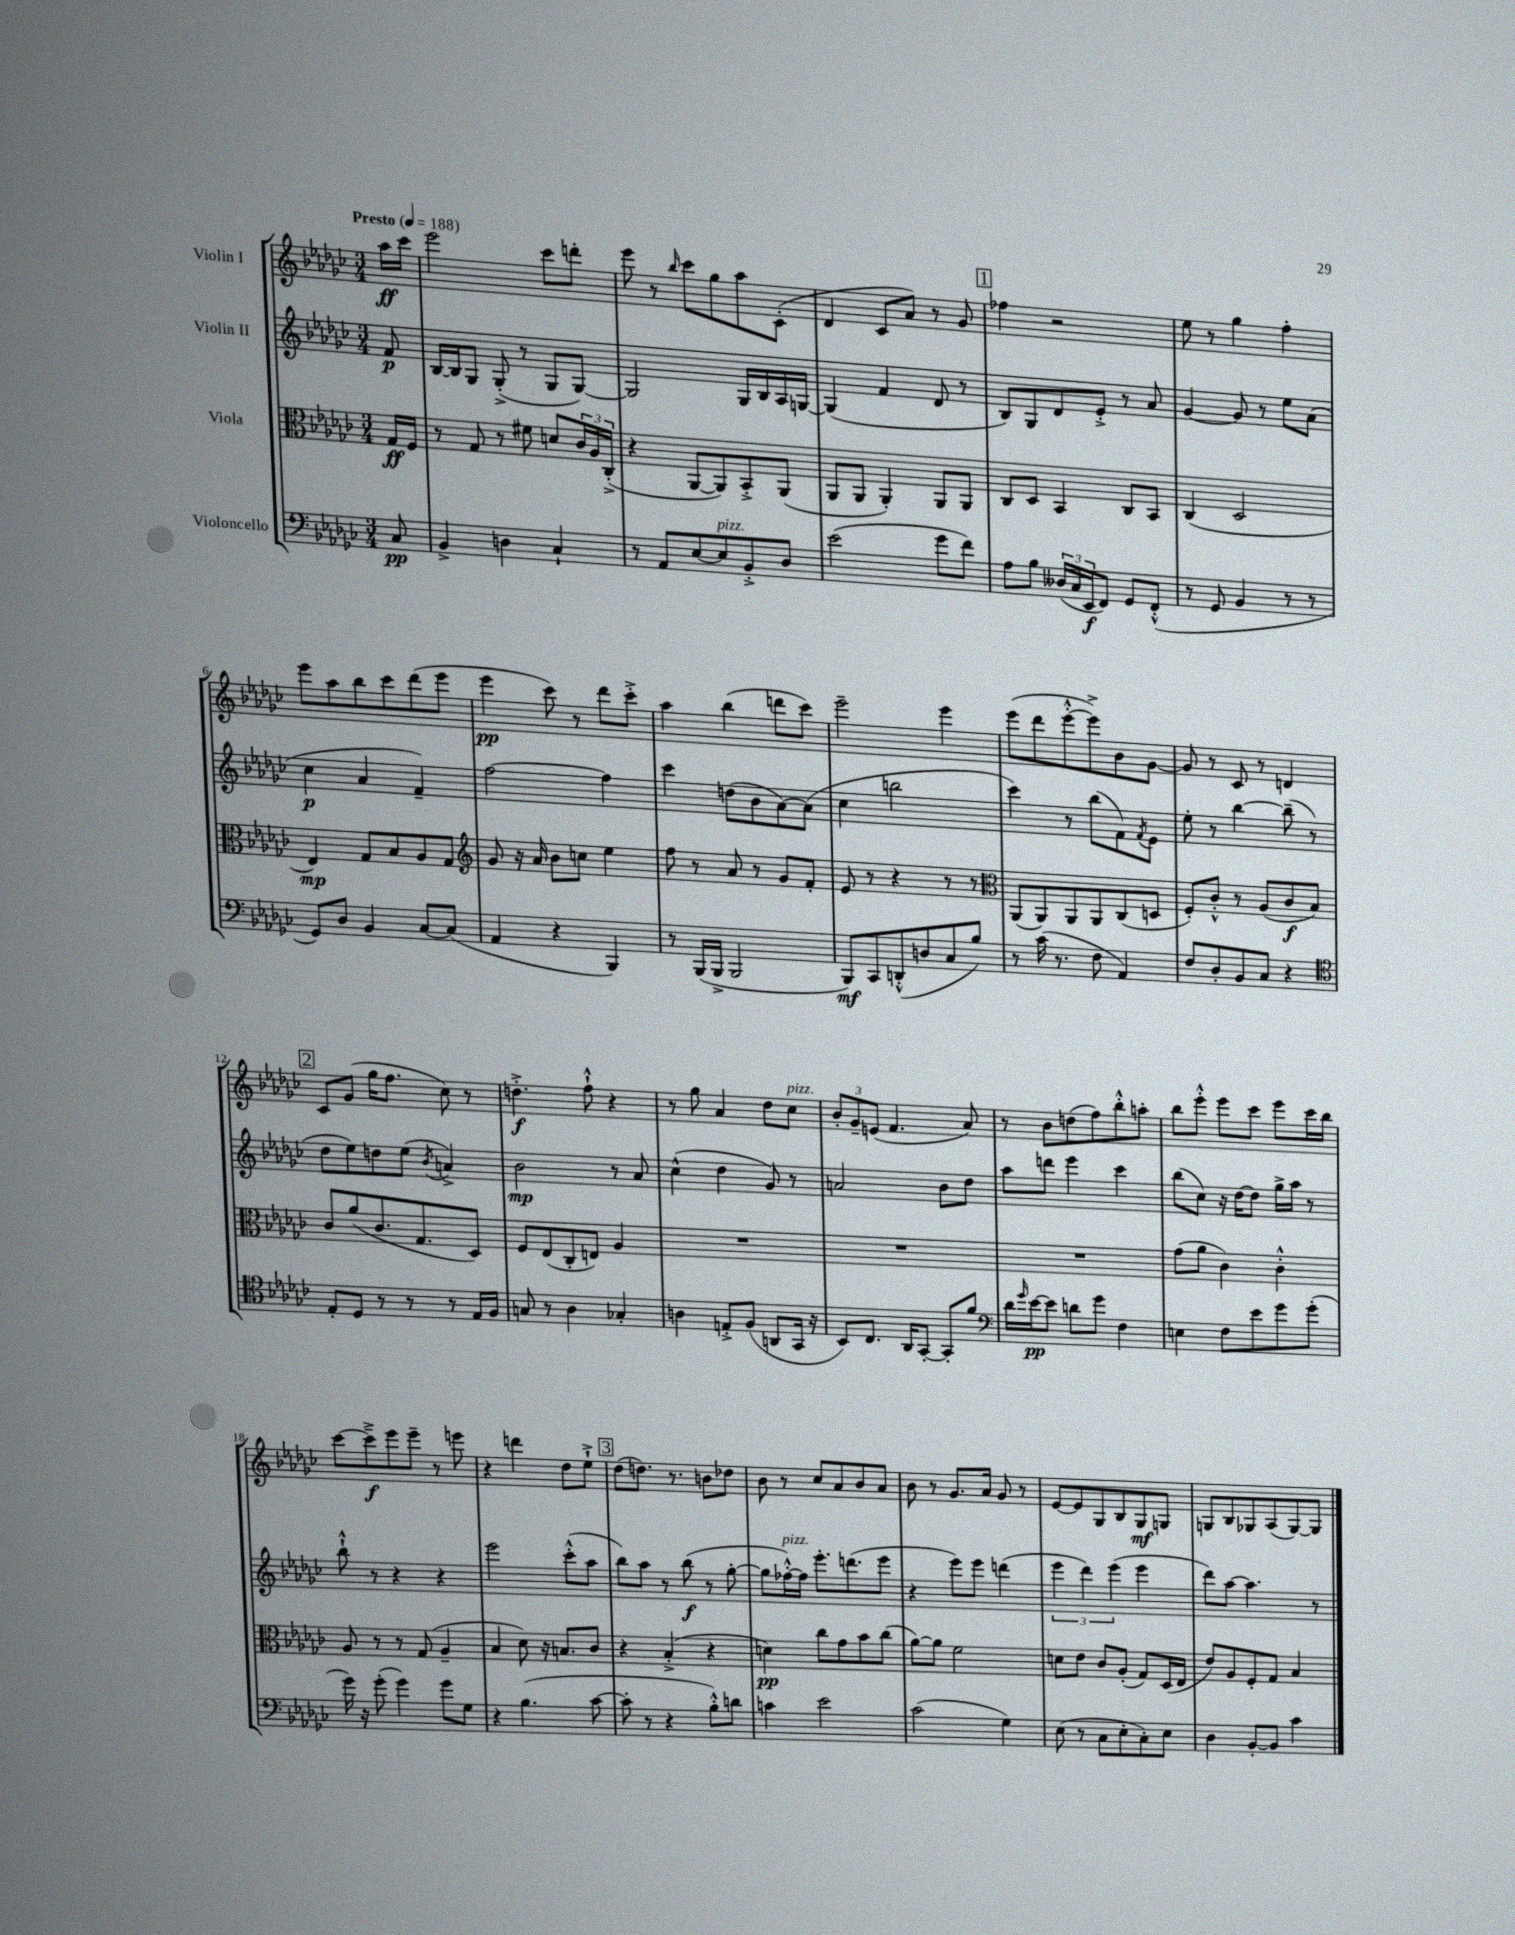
<<
\new StaffGroup <<
\new Staff = "s0" \with { instrumentName = "Violin I" } {
    \clef treble \key ges \major \numericTimeSignature \time 3/4 \partial 8 \tempo "Presto" 4 = 188
    aes''16\ff ces'''16 |
    ees'''2 ces'''8 d'''8-. |
    ees'''8 r8 \grace { bes''16 } ces'''8 ges''8 aes''8 ces'8-.( |
    des'4 ces'8 aes'8) r8 ges'8 |
    \mark \markup { \box "1" } fes''4 r2 |
    ees''8 r8 ges''4 f''4-. |
    ees'''8 aes''8 bes''8 ces'''8 des'''8( ees'''8 |
    ees'''4\pp ces'''8) r8 des'''8 ces'''8-.-> |
    aes''4 bes''4( d'''8 ces'''8) |
    ees'''2-- ees'''4 |
    ees'''8( des'''8 ees'''8~-.-^ ees'''8->) bes'8 ges'8~ |
    ges'8 r8 ces'8 r8 d'4 |
    \mark \markup { \box "2" } ces'8 ges'8( ges''16 f''8. ces''8) r8 |
    d''4.-.->\f f''8-!-^ r4 |
    r8 ges''8 aes'4 des''8 ces''8^\markup { \italic "pizz." } |
    \tuplet 3/2 { bes'8-. ges'8-- e'8( } f'4. aes'8) |
    r8 bes'8 d''8( f''8) bes''8-.-^ a''8-. |
    bes''8 ees'''8-.-^ ees'''8 ces'''8 ees'''8 ces'''16 bes''16 |
    ces'''8~ ces'''8--->\f ees'''8 ees'''8-- r8 e'''8 |
    r4 d'''4 des''8 ees''8-!-> |
    \mark \markup { \box "3" } des''8( d''8.) r8. b'8 des''8 |
    bes'8 r8 ces''8 aes'8 bes'8 aes'8 |
    bes'8 r8 ges'8. aes'16 ges'8 r8 |
    ees'8~ ees'8 ges8 bes8 ges8\mf g8 |
    g8 bes8 ges8 aes8( ges8~) ges8 \bar "|." |
}
\new Staff = "s1" \with { instrumentName = "Violin II" } {
    \clef treble \key ges \major \numericTimeSignature \time 3/4 \partial 8
    f'8\p |
    bes16~ bes16 ges8 ges8-.->( r8 ges8 ges8~) |
    ges2 ges16 bes16 aes16 g16~ |
    g4( f'4 des'8 r8 |
    \mark \markup { \box "1" } bes8) ges8 des'8 ees'8-.-> r8 aes'8 |
    ges'4~ ges'8 r8 ees''8 aes'8( |
    ces''4\p aes'4 f'4--) |
    f''2~ f''4 |
    ces'''4 d''8( bes'8 aes'8~) aes'8( |
    ces''4 b''2 |
    ces'''4) r8 bes''8( f'8) \acciaccatura { f'8 } ees'8 |
    ees''8-. r8 bes''4~ bes''8--( r8 |
    \mark \markup { \box "2" } des''8 ees''8) d''8 ees''8( \acciaccatura { bes'8 } a'4->) |
    bes'2\mp r8 aes'8 |
    ces''4-^( des''4 ges'8) r8 |
    a'2 bes'8 des''8 |
    aes''8 d'''8 ees'''4 ces'''4 |
    bes''8( ces''8) r16 des''16~ des''8 ges''16-> aes''16 r8 |
    bes''8-!-^ r8 r4 r4 |
    ees'''2 ces'''8-.-^( aes''8 |
    \mark \markup { \box "3" } bes''8) aes''8 r8 bes''8\f( r8 ges''8~-. |
    ges''8 fes''16~-.-^^\markup { \italic "pizz." }) fes''16 ees'''8.-. d'''8.( ees'''8 |
    r4 ees'''8) ees'''8 d'''4( |
    \tuplet 3/2 { ees'''4 des'''4) ees'''4( } ees'''4 |
    des'''8) aes''8~ aes''4. r8 \bar "|." |
}
\new Staff = "s2" \with { instrumentName = "Viola" } {
    \clef alto \key ges \major \numericTimeSignature \time 3/4 \partial 8
    ges16\ff f16 |
    r8 ges8 r8 fis'8 d'8 \tuplet 3/2 { ces'16 aes16 ces16-.->( } |
    r4 aes,8~ aes,8) bes,8-.-> aes,8( |
    aes,8 aes,8 aes,4-.) aes,8 aes,8 |
    \mark \markup { \box "1" } ces8 des8 bes,4 ces8 bes,8 |
    ces4( des2 |
    ees4\mp) ges8 bes8 aes8 ges8 |
    \clef treble ges'8 r16 aes'16 bes'8 c''8 ees''4 |
    f''8 r8 aes'8 r8 ges'8 f'8-. |
    ees'8 r8 r4 r8 r8 |
    \clef alto aes,8( aes,8) aes,8 aes,8 ces8( d8 |
    f8-.) ces'8-.-^ r8 aes8( ces'8\f bes8) |
    \mark \markup { \box "2" } ces'8 aes'8( ces'8. ges8. des8) |
    f8 ees8( ces8-. e8) aes4 |
    R2. |
    R2. |
    R2. |
    ges'8( aes'8 ces'4) ces'4-.-^ |
    aes8 r8 r8 ges8( aes4-- |
    bes4 des'8) r16 b8. ces'8 |
    \mark \markup { \box "3" } r4 bes4-.->( r4 |
    d'4\pp) ces''8 ges'8 bes'8 ces''8( |
    aes'8~) aes'8 f'2 |
    d'8 ees'8 ces'8 aes8-.( ges8) des16( ees16 |
    ees'8) aes8 f8-. ges8 bes4 \bar "|." |
}
\new Staff = "s3" \with { instrumentName = "Violoncello" } {
    \clef bass \key ges \major \numericTimeSignature \time 3/4 \partial 8
    ces8\pp |
    bes,4-> d4 ces4-! |
    r8 aes,8 ees8~ ees8^\markup { \italic "pizz." } bes,8-.-> des8 |
    ees'2( ges'8 f'8) |
    \mark \markup { \box "1" } aes8 bes8 \tuplet 3/2 { deses16( ces16 ees,16\f } f,8) ges,8 f,8-.-^( |
    r8 ges,8 bes,4 r8 r8 |
    ges,8) des8 bes,4 ces8~ ces8( |
    aes,4 r4 bes,,4) |
    r8 bes,,16( bes,,16-> bes,,2 |
    bes,,8\mf) ces,8 d,8-.-^( d8 ces8 bes8) |
    r8 ces'16( r8. f8 aes,4) |
    f8 des8-. bes,8 ces8 r4 |
    \mark \markup { \box "2" } \clef tenor ees8-. des8 r8 r8 r8 ees16 f16 |
    g8 r8 aes4 ges4-. |
    a4 e8-.-> f8( a,8 ges,16 r16 |
    bes,8) ces8. aes,16 ges,8~-. ges,8-. f'8 |
    \clef bass des'16 \grace { ges'16 } ees'16~\pp ees'8 d'8 ges'8 f4 |
    e4 f8 ees'8 ges'8 ges'8-.( |
    ges'16) r16 ges'8-.( ges'4) ges'8 ges8 |
    r4 bes4.( ces'8~ |
    \mark \markup { \box "3" } ces'8-. r8 r4 bes8-.-^) d'8 |
    c'4 ees'2 |
    ces'2( ges4) |
    ees8( r8 ces8 ees8-. ces8-.) ees8 |
    des4 bes,8~-. bes,8 ces'4 \bar "|." |
}
>>
>>
